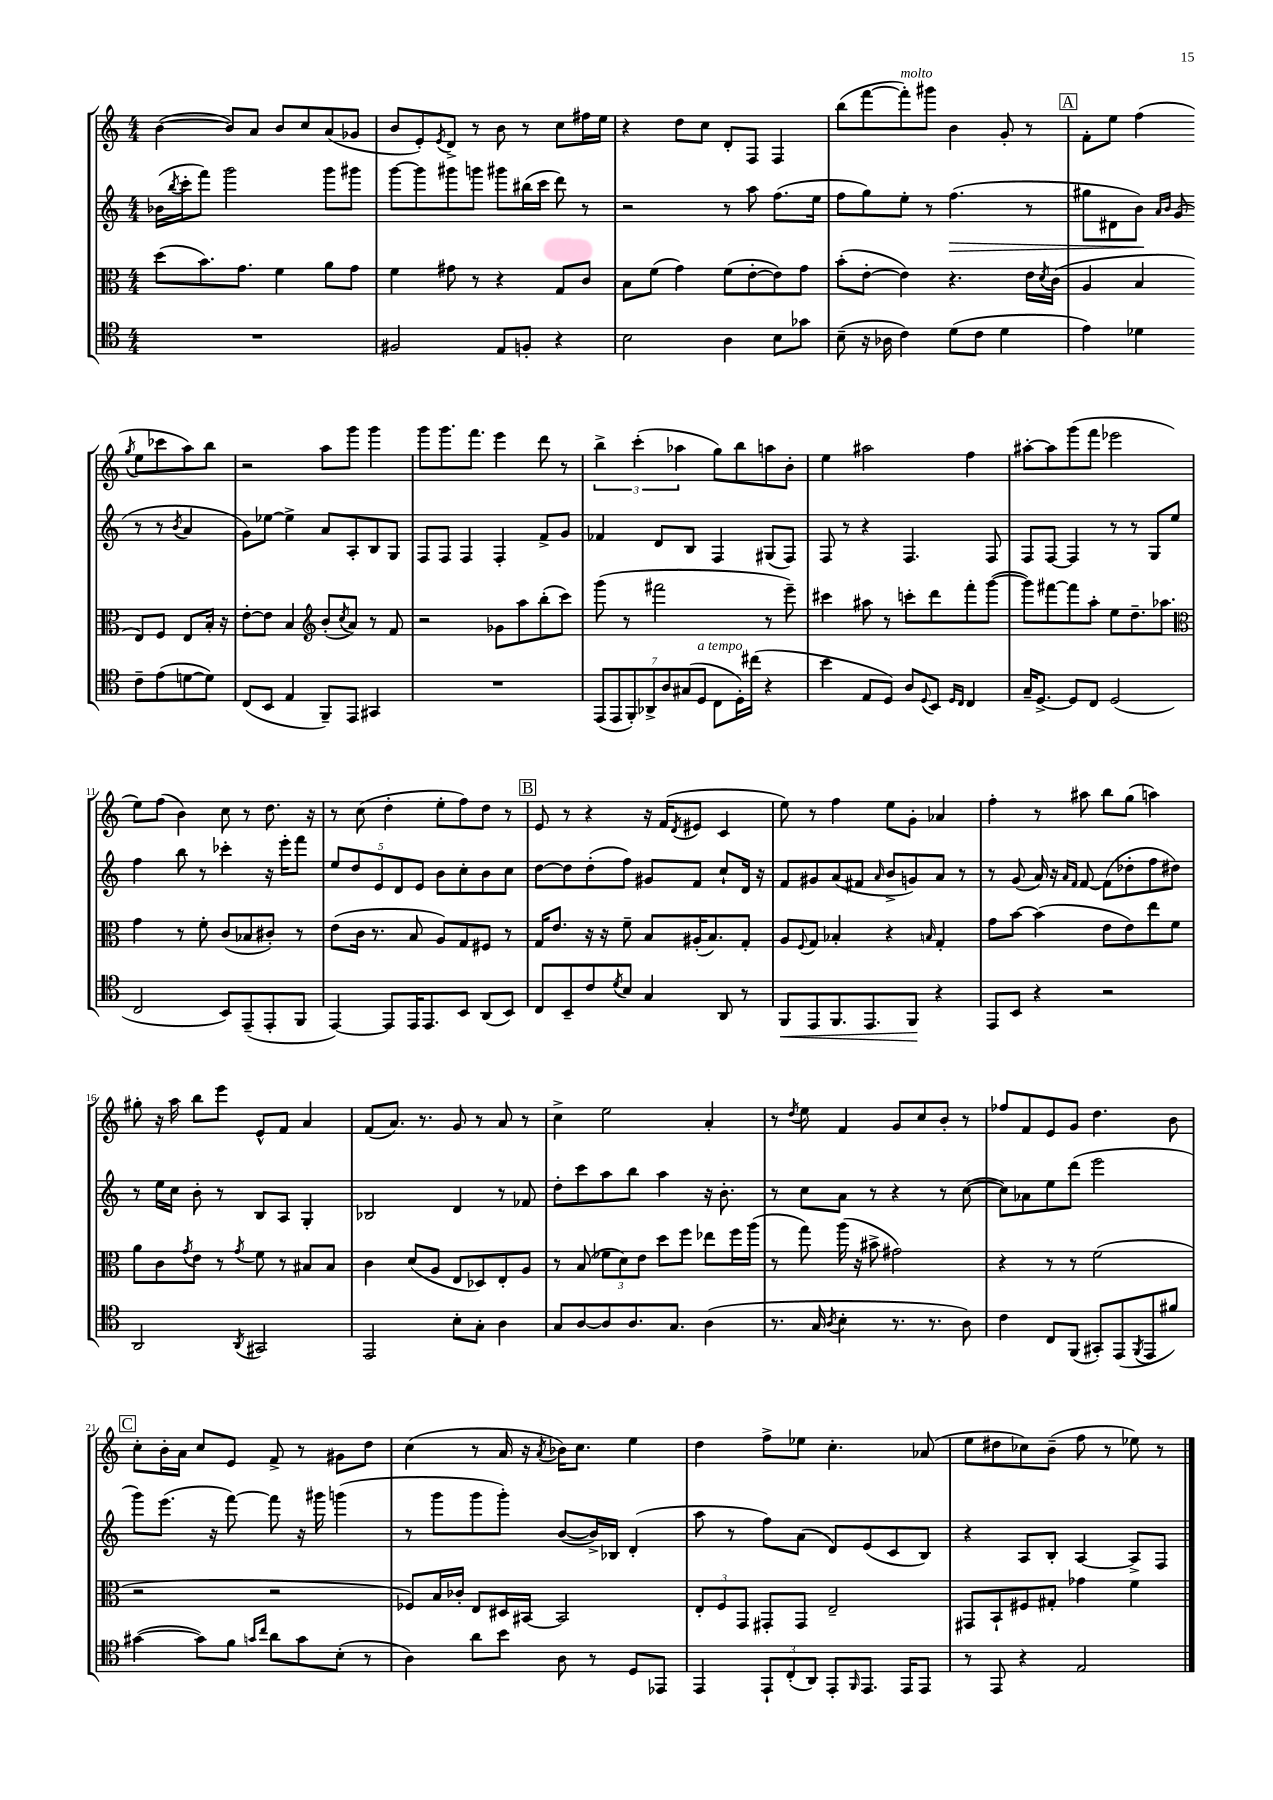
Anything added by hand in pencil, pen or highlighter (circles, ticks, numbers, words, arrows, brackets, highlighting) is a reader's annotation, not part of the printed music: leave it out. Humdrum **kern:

**kern	**kern	**kern	**kern
*staff4	*staff3	*staff2	*staff1
*clefC4	*clefC3	*clefG2	*clefG2
*k[]	*k[]	*k[]	*k[]
*M4/4	*M4/4	*M4/4	*M4/4
1r	(8dd	(16b-	([4b
.	.	8qbb	.
.	.	16ccc'	.
.	8.b)	8fff)	.
.	.	2ggg	8b])
.	8.g	.	.
.	.	.	8a
.	4f	.	8b
.	.	.	8cc
.	8a	8ggg	(8a
.	8g	8ggg#	8g-
=	=	=	=
2F#	4f	[8ggg	8b
.	.	8ggg]	8e')
.	.	.	8qe
.	8g#	8ggg#	8d^
.	8r	8ggg	8r
8E	4r	8ggg#	8b
8F'	.	(16bb#	8r
.	.	16ccc	.
4r	8G	8ddd)	8cc
.	8c	8r	16ff#
.	.	.	16ee
=	=	=	=
2B	8B	2r	4r
.	(8f	.	.
.	4g)	.	8dd
.	.	.	8cc
4A	(8f	8r	8d'
.	[8e'	8aa	8F
8B	8e])	(8.ff	4F
8g-	8g	.	.
.	.	16ee	.
=	=	=	=
(8B~	(8b'	8ff	(8bb
16r	[8e'	8gg)	[8fff
16A-	.	.	.
4c)	4e])	8ee'	8fff'])
.	.	8r	8ggg#
(8d	4.r	(4.ff	4b
8c	.	.	.
4d	.	.	8g'
.	16e	8r	8r
.	8qd	.	.
.	(16c	.	.
=	=	=	=
4e)	4A	8gg#	8f'
.	.	8d#	8ee
4d-	4B	8b)	(4ff
.	.	16qqa	.
.	.	16qqb	.
.	.	(8g	.
.	.	.	8qgg
8c~	8E)	8r	8ee
(8e	8F	8r	8ccc-
.	.	8qb	.
[8d	8E	4a	8aa)
8d])	16B'	.	8bb
.	16r	.	.
=	=	=	=
(8C	[8e'	8g)	2r
8BB	8e]	[8ee-	.
4E	4B	4ee-^]	.
*	*clefG2	*	*
8FF~)	(8b'	8a	8aa
.	8qcc	.	.
8EE	8a)	8A'	8ggg
4GG#	8r	8B	4ggg
.	8f	8G	.
=	=	=	=
1r	2r	8F	8ggg
.	.	8F	8.ggg
.	.	4F	.
.	.	.	8.fff
.	8g-	4F'	4eee
.	8aa	.	.
.	(8bb'	8f^	8ddd
.	8ccc)	8g	8r
=	=	=	=
(14EE	(8ggg	4f-	6bb^
14EE	.	.	.
.	8r	.	.
14FF')	.	.	.
.	.	.	(6ccc'
14AA-^	.	.	.
.	2fff#	8d	.
14A	.	.	.
.	.	.	6aa-
(14G#	.	.	.
.	.	8B	.
14D	.	.	.
8C	.	4F	8gg)
16D')	.	.	8bb
(16cc#	.	.	.
4r	8r	(8G#	8aa
.	8eee~)	8F)	8b'
=	=	=	=
4b	4ccc#	8F	4ee
.	.	8r	.
8E	8aa#	4r	2aa#
8D)	8r	.	.
8A	8ccc'	4.F	.
8qqD	.	.	.
8BB	8ddd	.	.
16qqD	.	.	.
16qqC	.	.	.
4C	8fff'	.	4ff
.	([8ggg	8F	.
=	=	=	=
16G~	8ggg])	8F	[8aa#'
[8.D^	.	.	.
.	[8fff#	[8F	8aa#]
8D]	8fff#]	4F]	(8ggg
8C	8aa'	.	8fff
(2D	8ee	8r	2eee-
.	8.dd~	8r	.
.	.	8G	.
.	8.aa-	.	.
.	.	8ee	.
=	=	=	=
*	*clefC3	*	*
2C	4g	4ff	8ee)
.	.	.	(8ff
.	8r	8bb	4b)
.	8f'	8r	.
8BB)	(8c	4ccc-'	8cc
(8EE~	8B-	.	8r
8EE'	8c#')	16r	8.dd
.	.	16eee'	.
8FF	8r	8fff	.
.	.	.	16r
=	=	=	=
[4EE)	(8e	10ee	8r
.	.	10dd	.
.	16c	.	(8cc
.	8.r	.	.
.	.	10e	.
8EE]	.	.	4dd'
.	.	10d	.
16EE	8B	.	.
.	.	10e	.
8.EE	.	.	.
.	8A)	8b	8ee'
8BB	8G	8cc'	8ff)
(8AA	8F#	8b	8dd
8BB)	8r	8cc	8r
=	=	=	=
8C	16G	[8dd	8e
.	8.e	.	.
8BB~	.	8dd]	8r
8c	16r	(8dd'	4r
.	16r	.	.
8qd	.	.	.
8B	8f~	8ff)	.
4G	8B	8g#	16r
.	.	.	(16f
.	.	.	8qd
.	(16A#'	8f	8e#
.	8.B)	.	.
8AA	.	8cc`	4c
8r	8G'	16d	.
.	.	16r	.
=	=	=	=
8FF	8A	8f	8ee)
.	8qqF	.	.
8EE	8G	8g#	8r
8.FF	4B-'	(8a	4ff
.	.	8f#	.
8.EE	.	.	.
.	.	16qqa	.
.	4r	8b^	8ee
8FF	.	8g)	8g'
.	16qqB	.	.
4r	4G'	8a	4a-
.	.	8r	.
=	=	=	=
8EE	8g	8r	4ff'
8BB	[8b	(8g	.
4r	(4b]	16a)	8r
.	.	16r	.
.	.	16qqa	.
.	.	16qqf	.
.	.	[8f	8aa#
2r	8e	(8f]	8bb
.	8e)	8dd-'	(8gg
.	8ee	8ff	4aa)
.	8f	8dd#)	.
=	=	=	=
2AA	8a	8r	8gg#'
.	8c	16ee	16r
.	.	16cc	16aa
.	8qg	.	.
.	8e	8b'	8bb
.	8r	8r	8eee
8qAA	8qg	.	.
2GG#	8f	8B	8e^^
.	8r	8A	8f
.	8B#	4G'	4a
.	8B#	.	.
=	=	=	=
2EE	4c	2B-	(8f
.	.	.	8.a)
.	(8d	.	.
.	.	.	8.r
.	8A	.	.
8B'	8E	4d	8g
8G'	8D-)	.	8r
4A	8E'	8r	8a
.	8A	8f-	8r
=	=	=	=
8G	8r	8dd'	4cc^
[8A	(8B	8ccc	.
8A]	12f-	8aa	2ee
.	12d)	.	.
8.A	.	8bb	.
.	12e	.	.
.	8dd	4aa	.
8.G	.	.	.
.	8ff	.	.
(4A	8ee-	16r	4a'
.	.	8.b'	.
.	16ff	.	.
.	(16aa	.	.
=	=	=	=
8.r	8r	8r	8r
.	.	.	8qdd
.	8gg)	8cc	8ee
16G	.	.	.
8qA	.	.	.
4B'	(16aa	8a	4f
.	16r	.	.
.	8b#^	8r	.
8.r	2g#)	4r	8g
.	.	.	8cc
8.r	.	.	.
.	.	8r	8b'
8A)	.	([8cc	8r
=	=	=	=
4c	4r	8cc])	8ff-
.	.	8a-	8f
8C	8r	8ee	8e
(8FF	8r	(8ddd	8g
8GG#')	(2f	2eee	4.dd
(8EE	.	.	.
8qFF	.	.	.
8EE	.	.	.
8f#)	.	.	8b
=	=	=	=
([4g#	2r	8ggg)	8cc'
.	.	(8.eee	16b'
.	.	.	16a
8g#])	.	.	8cc
.	.	16r	.
8f	.	[8fff)	8e
16qqg	.	.	.
16qqcc	.	.	.
8a	2r	8fff]	8f^
8g	.	16r	8r
.	.	16ggg#	.
(8B'	.	(4ggg	8g#
8r	.	.	8dd
=	=	=	=
4A)	8F-)	8r	(4cc
.	16B	8ggg	.
.	16c-'	.	.
8a	8E	8ggg	8r
8b	16D#	8ggg')	16a
.	[16BB#	.	16r
.	.	.	8qa
8A	2BB#]	([8b	16b-)
.	.	.	8.cc
8r	.	16b^])	.
.	.	16B-	.
8D	.	(4d'	4ee
8EE-	.	.	.
=	=	=	=
4EE	12E'	8aa	4dd
.	12F	.	.
.	.	8r	.
.	12GG	.	.
12EE`	8GG#'	8ff)	8ff^
(12C'	.	.	.
.	8GG#	(8a	8ee-
12AA)	.	.	.
8EE'	2E~	8d)	4.cc'
16qqFF	.	.	.
8.EE	.	(8e	.
.	.	8c	.
16EE	.	.	.
8EE	.	8B)	(8a-
=	=	=	=
8r	8GG#	4r	8ee
8EE	8BB`	.	8dd#
4r	8F#	8A	8cc-)
.	8G#'	8B'	(8b~
2E	4g-	[4A	8ff
.	.	.	8r
.	4f	8A^]	8ee-)
.	.	8F	8r
==	==	==	==
*-	*-	*-	*-
